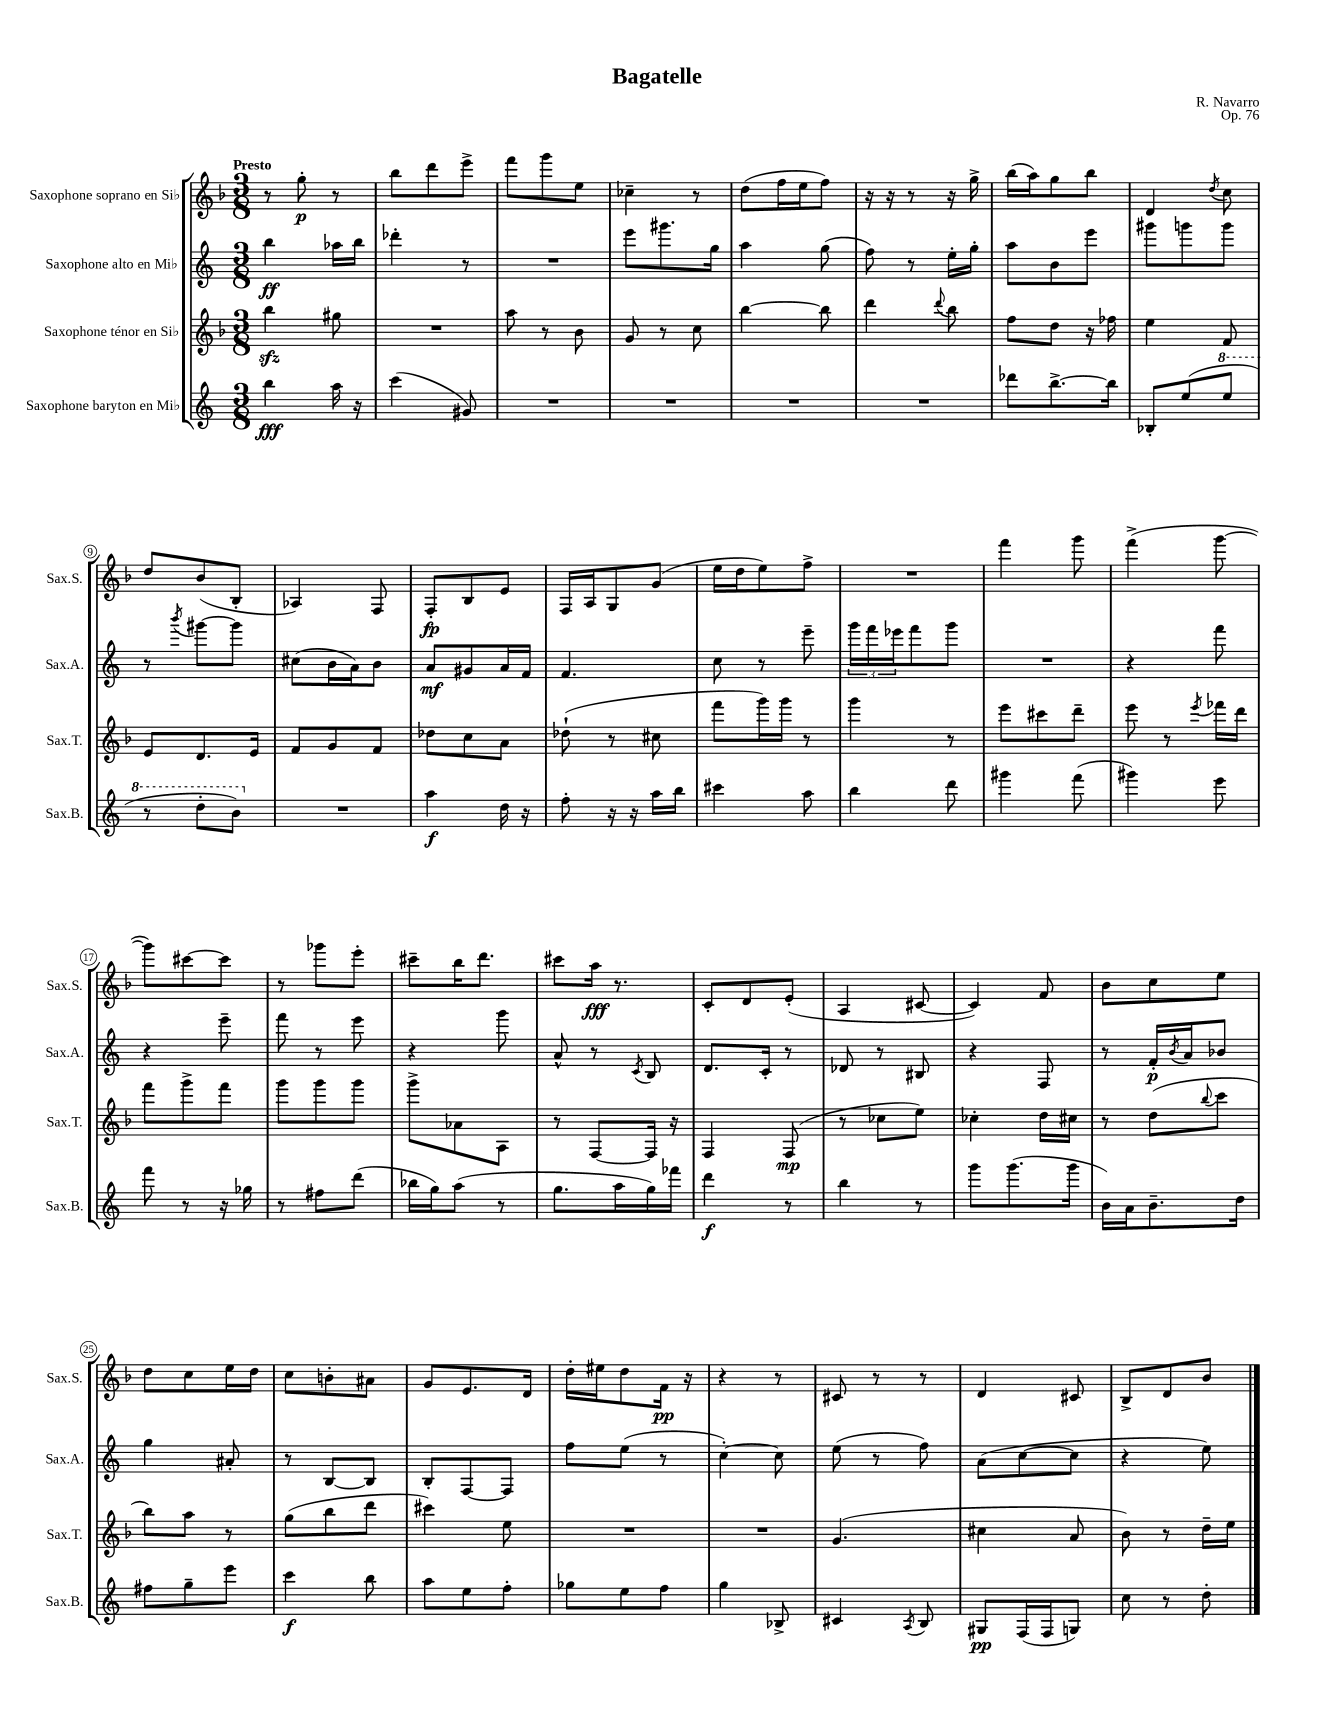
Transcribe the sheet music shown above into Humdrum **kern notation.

**kern	**dynam	**kern	**dynam	**kern	**dynam	**kern	**dynam
*part4	*part4	*part3	*part3	*part2	*part2	*part1	*part1
*staff4	*staff4	*staff3	*staff3	*staff2	*staff2	*staff1	*staff1
*I"Saxophone baryton en Mi♭	*	*I"Saxophone ténor en Si♭	*	*I"Saxophone alto en Mi♭	*	*I"Saxophone soprano en Si♭	*
*I'Sax.B.	*	*I'Sax.T.	*	*I'Sax.A.	*	*I'Sax.S.	*
*clefG2	*	*clefG2	*	*clefG2	*	*clefG2	*
*k[]	*	*k[b-]	*	*k[]	*	*k[b-]	*
*M3/8	*	*M3/8	*	*M3/8	*	*M3/8	*
=1	=1	=1	=1	=1	=1	=1	=1
!	!	!	!	!	!	!LO:TX:a:B:t=Presto	!
4bb\	fff	4bb-zz\	.	4bb\	ff	8r	.
.	.	.	.	.	.	8gg'\	p
16aa\	.	8gg#X\	.	16aa-X\LL	.	8r	.
16r	.	.	.	16bb\JJ	.	.	.
=2	=2	=2	=2	=2	=2	=2	=2
(4ccc\	.	4.r	.	4ddd-X'\	.	8bb-\L	.
.	.	.	.	.	.	8ddd\	.
8g#X/)	.	.	.	8r	.	8eee^\J	.
=3	=3	=3	=3	=3	=3	=3	=3
4.r	.	8aa\	.	4.r	.	8fff\L	.
.	.	8r	.	.	.	8ggg\	.
.	.	8b-\	.	.	.	8ee\J	.
=4	=4	=4	=4	=4	=4	=4	=4
4.r	.	8g/	.	8eee\L	.	4cc-X~\	.
.	.	8r	.	8.ggg#X\	.	.	.
.	.	8cc\	.	.	.	8r	.
.	.	.	.	16gg\Jk	.	.	.
=5	=5	=5	=5	=5	=5	=5	=5
4.r	.	[4bb-\	.	4aa\	.	(8dd\L	.
.	.	.	.	.	.	16ff\L	.
.	.	.	.	.	.	16ee\J	.
.	.	8bb-\]	.	(8gg\	.	8ff\J)	.
=6	=6	=6	=6	=6	=6	=6	=6
4.r	.	4ddd\	.	8ff\)	.	16r	.
.	.	.	.	.	.	16r	.
.	.	.	.	8r	.	8r	.
.	.	8qqddd/	.	.	.	.	.
.	.	8bb-\	.	16ee'\LL	.	16r	.
.	.	.	.	16gg'\JJ	.	16gg^\	.
=7	=7	=7	=7	=7	=7	=7	=7
8ddd-X\L	.	8ff\L	.	8aa\L	.	(16bb-\LL	.
.	.	.	.	.	.	16aa\J)	.
[8.bb^\	.	8dd\J	.	8b\	.	8gg\	.
.	.	16r	.	8eee\J	.	8bb-\J	.
16bb\Jk]	.	16ff-X\	.	.	.	.	.
=8	=8	=8	=8	=8	=8	=8	=8
8B-X'/L	.	4ee\	.	8ggg#X\L	.	4d/	.
(8ee/	.	.	.	8gggn\	.	.	.
.	.	.	.	.	.	8qdd/	.
*8va	*	*	*	*	*	*	*
8eee/J	.	8f/	.	8ggg\J	.	8cc\	.
!!LO:LB:g=z
=9	=9	=9	=9	=9	=9	=9	=9
8r	.	8e/L	.	8r	.	8dd/L	.
.	.	.	.	8qbbb/	.	.	.
8ddd'\L	.	8.d/	.	[8ggg#X\L	.	(8b-/	.
8bb\J)	.	.	.	8ggg#\J]	.	8B-'/J	.
.	.	16e/Jk	.	.	.	.	.
=10	=10	=10	=10	=10	=10	=10	=10
*X8va	*	*	*	*	*	*	*
4.r	.	8f/L	.	(8cc#X\L	.	4A-X/)	.
.	.	8g/	.	16b\L	.	.	.
.	.	.	.	16a\J)	.	.	.
.	.	8f/J	.	8b\J	.	8F/	.
=11	=11	=11	=11	=11	=11	=11	=11
4aa\	f	8dd-X\L	.	8a/L	mf	8F'/L	fp
.	.	8cc\	.	8g#X/	.	8B-/	.
16dd\	.	8a\J	.	16a/L	.	8e/J	.
16r	.	.	.	16f/JJ	.	.	.
=12	=12	=12	=12	=12	=12	=12	=12
8ff'\	.	(8dd-X`\	.	4.f/	.	16F/LL	.
.	.	.	.	.	.	16A/J	.
16r	.	8r	.	.	.	8G/	.
16r	.	.	.	.	.	.	.
16aa\LL	.	8cc#X\	.	.	.	(8g/J	.
16bb\JJ	.	.	.	.	.	.	.
=13	=13	=13	=13	=13	=13	=13	=13
4ccc#X\	.	8fff\L	.	8cc\	.	16ee\LL	.
.	.	.	.	.	.	16dd\J	.
.	.	16ggg\L)	.	8r	.	8ee\)	.
.	.	16ggg\JJ	.	.	.	.	.
8aa\	.	8r	.	8eee~\	.	8ff^\J	.
=14	=14	=14	=14	=14	=14	=14	=14
4bb\	.	4ggg\	.	24ggg\LL	.	4.r	.
.	.	.	.	24fff\	.	.	.
.	.	.	.	24eee-X\J	.	.	.
.	.	.	.	8fff\	.	.	.
8ddd\	.	8r	.	8ggg\J	.	.	.
=15	=15	=15	=15	=15	=15	=15	=15
4ggg#X\	.	8eee\L	.	4.r	.	4fff\	.
.	.	8ccc#X\	.	.	.	.	.
(8fff\	.	8ddd~\J	.	.	.	8ggg\	.
=16	=16	=16	=16	=16	=16	=16	=16
4ggg#X\)	.	8eee\	.	4r	.	(4fff^\	.
.	.	8r	.	.	.	.	.
.	.	8qeee/	.	.	.	.	.
8eee\	.	16fff-X\LL	.	8fff\	.	[8ggg\	.
.	.	16ddd\JJ	.	.	.	.	.
!!LO:LB:g=z
=17	=17	=17	=17	=17	=17	=17	=17
8fff\	.	8fff\L	.	4r	.	8ggg\L])	.
8r	.	8ggg^\	.	.	.	[8ccc#X\	.
16r	.	8fff\J	.	8eee~\	.	8ccc#\J]	.
16gg-X\	.	.	.	.	.	.	.
=18	=18	=18	=18	=18	=18	=18	=18
8r	.	8ggg\L	.	8fff\	.	8r	.
8ff#X\L	.	8ggg\	.	8r	.	8ggg-X\L	.
(8ddd\J	.	8ggg\J	.	8eee\	.	8eee'\J	.
=19	=19	=19	=19	=19	=19	=19	=19
16bb-X\LL	.	8ggg^\L	.	4r	.	8ccc#X~\L	.
16gg\J)	.	.	.	.	.	.	.
(8aa\J	.	8a-X\	.	.	.	16bb-\K	.
.	.	.	.	.	.	8.ddd\J	.
8r	.	8A\J	.	8ggg\	.	.	.
=20	=20	=20	=20	=20	=20	=20	=20
8.gg\L	.	8r	.	8a^^/	.	8ccc#X\L	.
.	.	[8F/L	.	8r	.	16aa\Jk	fff
16aa\L	.	.	.	.	.	8.r	.
.	.	.	.	8qc/	.	.	.
16gg\)	.	16F/Jk]	.	8B/	.	.	.
16fff-X\JJ	.	16r	.	.	.	.	.
=21	=21	=21	=21	=21	=21	=21	=21
4ddd\	f	4F/	.	8.d/L	.	8c'/L	.
.	.	.	.	.	.	8d/	.
.	.	.	.	16c'/Jk	.	.	.
8r	.	(8F/	mp	8r	.	(8e'/J	.
=22	=22	=22	=22	=22	=22	=22	=22
4bb\	.	8r	.	8d-X/	.	4A/	.
.	.	8cc-X\L	.	8r	.	.	.
8r	.	8ee\J)	.	8B#X/	.	[8c#X/	.
=23	=23	=23	=23	=23	=23	=23	=23
8ggg\L	.	4cc-X'\	.	4r	.	4c#/])	.
(8.ggg\	.	.	.	.	.	.	.
.	.	16dd\LL	.	8F/	.	8f/	.
16ggg\Jk	.	16cc#X\JJ	.	.	.	.	.
=24	=24	=24	=24	=24	=24	=24	=24
16b\LL)	.	8r	.	8r	.	8b-\L	.
16a\J	.	.	.	.	.	.	.
8.b~\	.	(8dd\L	.	16f'/LL	p	8cc\	.
.	.	.	.	8qb/	.	.	.
.	.	.	.	16a/J	.	.	.
.	.	8qqbb-/	.	.	.	.	.
.	.	8ccc\J	.	8b-X/J	.	8ee\J	.
16dd\Jk	.	.	.	.	.	.	.
!!LO:LB:g=z
=25	=25	=25	=25	=25	=25	=25	=25
8ff#X\L	.	8bb-\L)	.	4gg\	.	8dd\L	.
8gg~\	.	8aa\J	.	.	.	8cc\	.
8eee\J	.	8r	.	8a#X'/	.	16ee\L	.
.	.	.	.	.	.	16dd\JJ	.
=26	=26	=26	=26	=26	=26	=26	=26
4ccc\	f	(8gg\L	.	8r	.	8cc\L	.
.	.	8bb-\	.	[8B/L	.	8bn'\	.
8bb\	.	8ddd\J	.	8B/J]	.	8a#X\J	.
=27	=27	=27	=27	=27	=27	=27	=27
8aa\L	.	4ccc#X\)	.	8B'/L	.	8g/L	.
8ee\	.	.	.	[8F/	.	8.e/	.
8ff'\J	.	8ee\	.	8F/J]	.	.	.
.	.	.	.	.	.	16d/Jk	.
=28	=28	=28	=28	=28	=28	=28	=28
8gg-X\L	.	4.r	.	8ff\L	.	16dd'\LL	.
.	.	.	.	.	.	16ee#X\J	.
8ee\	.	.	.	(8ee\J	.	8dd\	.
8ff\J	.	.	.	8r	.	16f\Jk	pp
.	.	.	.	.	.	16r	.
=29	=29	=29	=29	=29	=29	=29	=29
4gg\	.	4.r	.	[4cc'\)	.	4r	.
8B-X^/	.	.	.	8cc\]	.	8r	.
=30	=30	=30	=30	=30	=30	=30	=30
4c#X/	.	(4.g/	.	(8ee\	.	8c#X/	.
.	.	.	.	8r	.	8r	.
8qA/	.	.	.	.	.	.	.
8B/	.	.	.	8ff\)	.	8r	.
=31	=31	=31	=31	=31	=31	=31	=31
8G#X/L	pp	4cc#X\	.	(8a\L	.	4d/	.
(16F/L	.	.	.	[8cc\	.	.	.
16F/J	.	.	.	.	.	.	.
8Gn/J)	.	8a/	.	8cc\J]	.	8c#X/	.
=32	=32	=32	=32	=32	=32	=32	=32
8cc\	.	8b-\)	.	4r	.	8B-^/L	.
8r	.	8r	.	.	.	8d/	.
8dd'\	.	16dd~\LL	.	8ee\)	.	8b-/J	.
.	.	16ee\JJ	.	.	.	.	.
==	==	==	==	==	==	==	==
*-	*-	*-	*-	*-	*-	*-	*-
